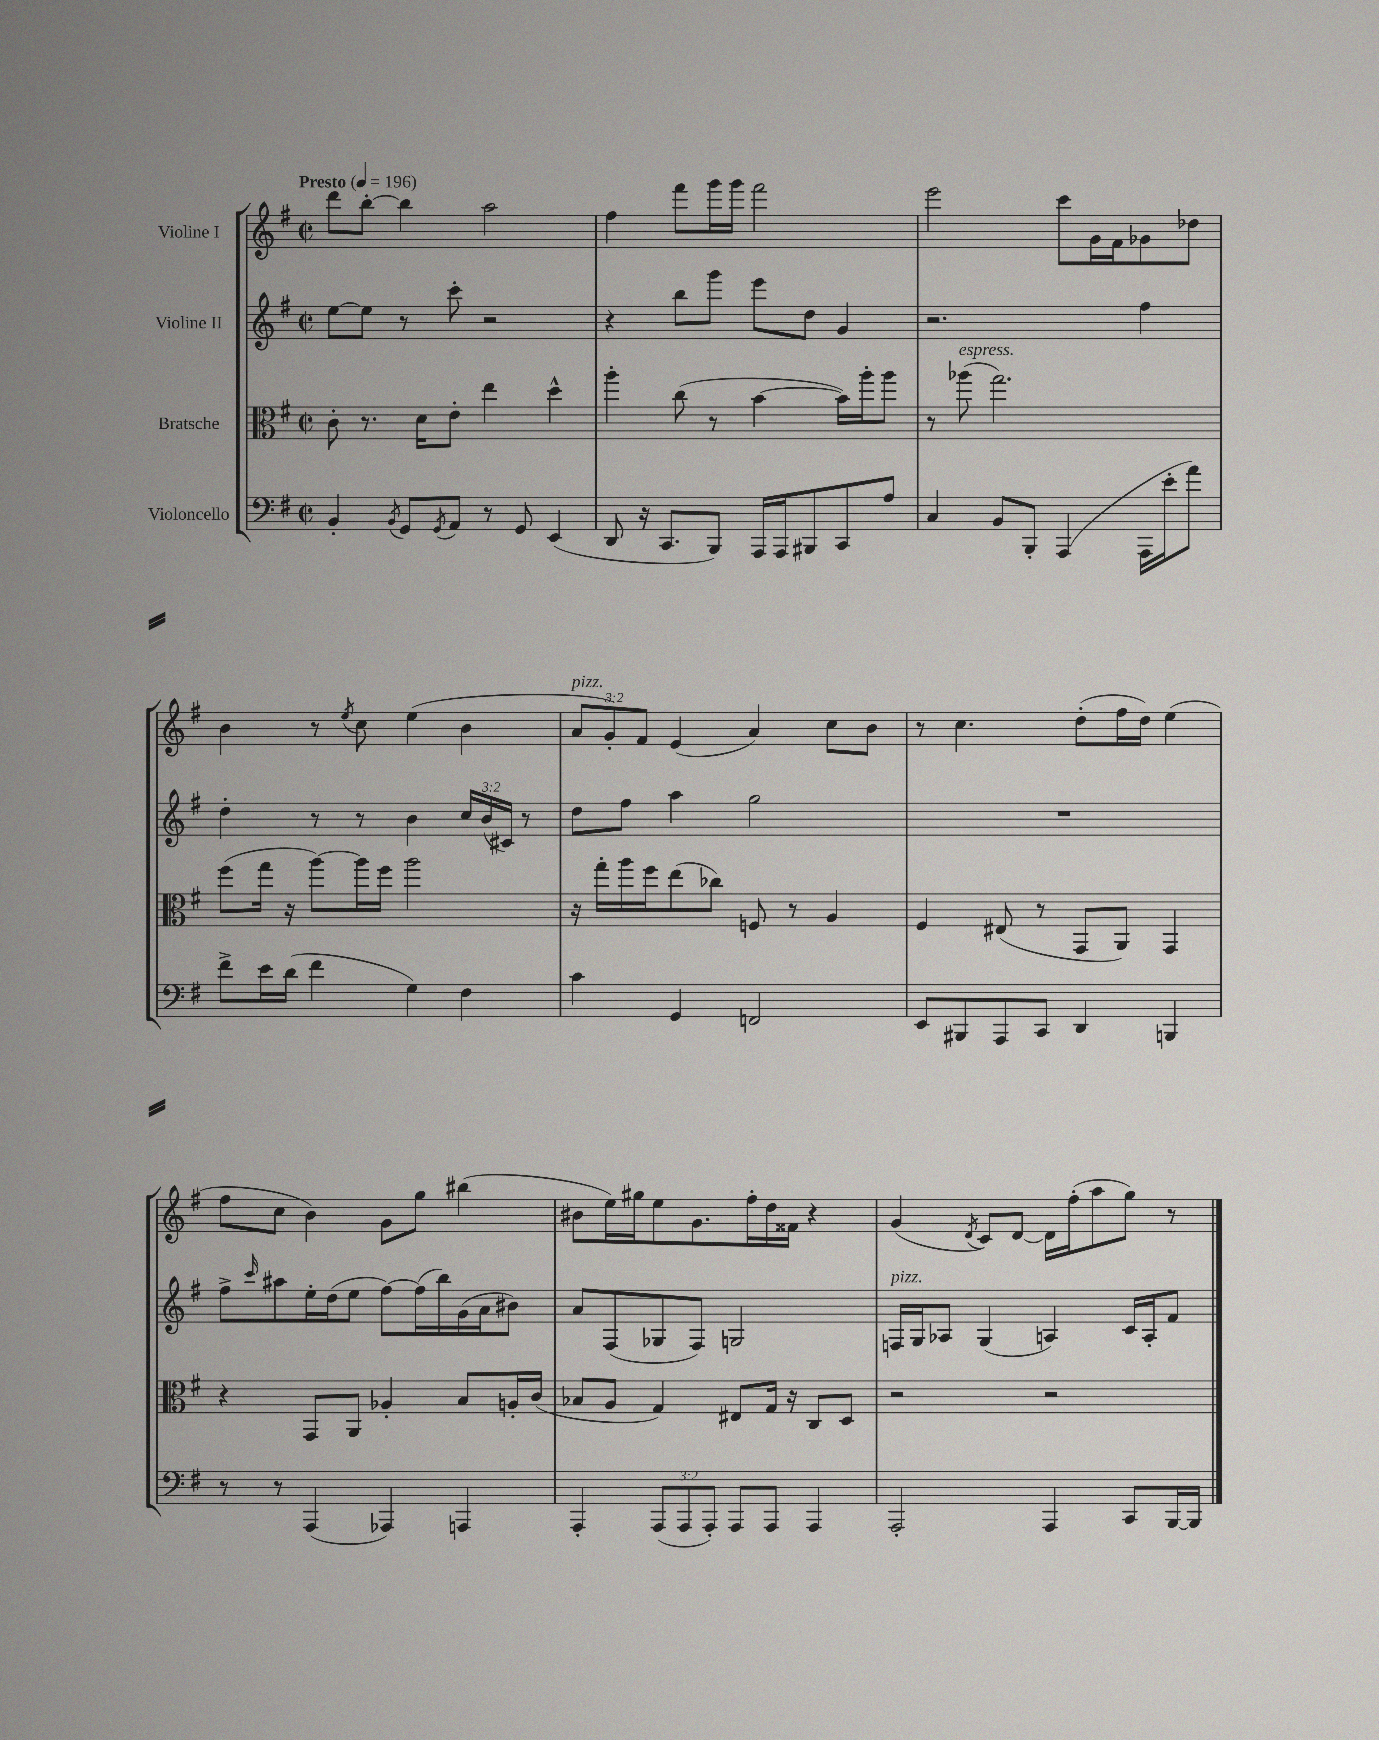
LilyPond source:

<<
\new StaffGroup <<
\new Staff = "s0" \with { instrumentName = "Violine I" } {
    \clef treble \key g \major \defaultTimeSignature \time 2/2 \override Staff.TupletNumber.text = #tuplet-number::calc-fraction-text \tempo "Presto" 4 = 196
    d'''8 b''8~-. b''4 a''2 |
    fis''4 fis'''8 g'''16 g'''16 fis'''2 |
    e'''2 c'''8 g'16 fis'16 ges'8 des''8 |
    b'4 r8 \acciaccatura { e''8 } c''8 e''4( b'4 |
    \tuplet 3/2 { a'8^\markup { \italic "pizz." } g'8-.) fis'8 } e'4( a'4) c''8 b'8 |
    r8 c''4. d''8-.( fis''16 d''16) e''4( |
    fis''8 c''8 b'4) g'8 g''8 bis''4( |
    bis'8 e''16) gis''16 e''8 g'8. fis''16-. d''16 fisis'16 r4 |
    g'4( \acciaccatura { d'8 } c'8) d'8~ d'16 fis''16-.( a''8 g''8) r8 \bar "|." |
}
\new Staff = "s1" \with { instrumentName = "Violine II" } {
    \clef treble \key g \major \defaultTimeSignature \time 2/2 \override Staff.TupletNumber.text = #tuplet-number::calc-fraction-text
    e''8~ e''8 r8 c'''8-. r2 |
    r4 b''8 g'''8 e'''8 d''8 g'4 |
    r2. fis''4 |
    d''4-. r8 r8 b'4 \tuplet 3/2 { c''16 b'16( cis'16) } r8 |
    d''8 fis''8 a''4 g''2 |
    R1 |
    fis''8-> \grace { c'''16 } ais''8 e''16-. d''16( e''8 fis''8~) fis''16( b''16) g'16( a'16 bis'8) |
    a'8 fis8( ges8 fis8) g2 |
    f16^\markup { \italic "pizz." } g16 aes8 g4( a4) c'16 a16-. fis'8 \bar "|." |
}
\new Staff = "s2" \with { instrumentName = "Bratsche" } {
    \clef alto \key g \major \defaultTimeSignature \time 2/2
    c'8-. r8. d'16 e'8-. e''4 d''4-^ |
    a''4-. c''8( r8 b'4~ b'16) a''16-. a''8 |
    r8 aes''8^\markup { \italic "espress." }( g''2.) |
    fis''8( g''16 r16 a''8~) a''16 fis''16 a''2 |
    r16 g''16-. a''16 fis''16 e''8( ces''8) f8 r8 a4 |
    fis4 eis8( r8 g,8 a,8) g,4 |
    r4 g,8 a,8 aes4-. b8 a16-. c'16( |
    bes8 a8 g4) eis8 g16 r16 c8 d8 |
    r2 r2 \bar "|." |
}
\new Staff = "s3" \with { instrumentName = "Violoncello" } {
    \clef bass \key g \major \defaultTimeSignature \time 2/2 \override Staff.TupletNumber.text = #tuplet-number::calc-fraction-text
    b,4-. \acciaccatura { b,8 } g,8 \acciaccatura { g,8 } a,8 r8 g,8 e,4( |
    d,8 r16 c,8. b,,8) a,,16 a,,16 bis,,8 c,8 a8 |
    c4 b,8 b,,8-. a,,4( a,,16 e'16-. a'8) |
    fis'8-> e'16 d'16( fis'4 g4) fis4 |
    c'4 g,4 f,2 |
    e,8 bis,,8 a,,8 c,8 d,4 b,,4 |
    r8 r8 a,,4( aes,,4) a,,4 |
    a,,4-. \tuplet 3/2 { a,,8( a,,8 a,,8-.) } a,,8 a,,8 a,,4 |
    a,,2-. a,,4 c,8 b,,16~ b,,16 \bar "|." |
}
>>
>>
\layout { \context { \Score \remove "Bar_number_engraver" } }
